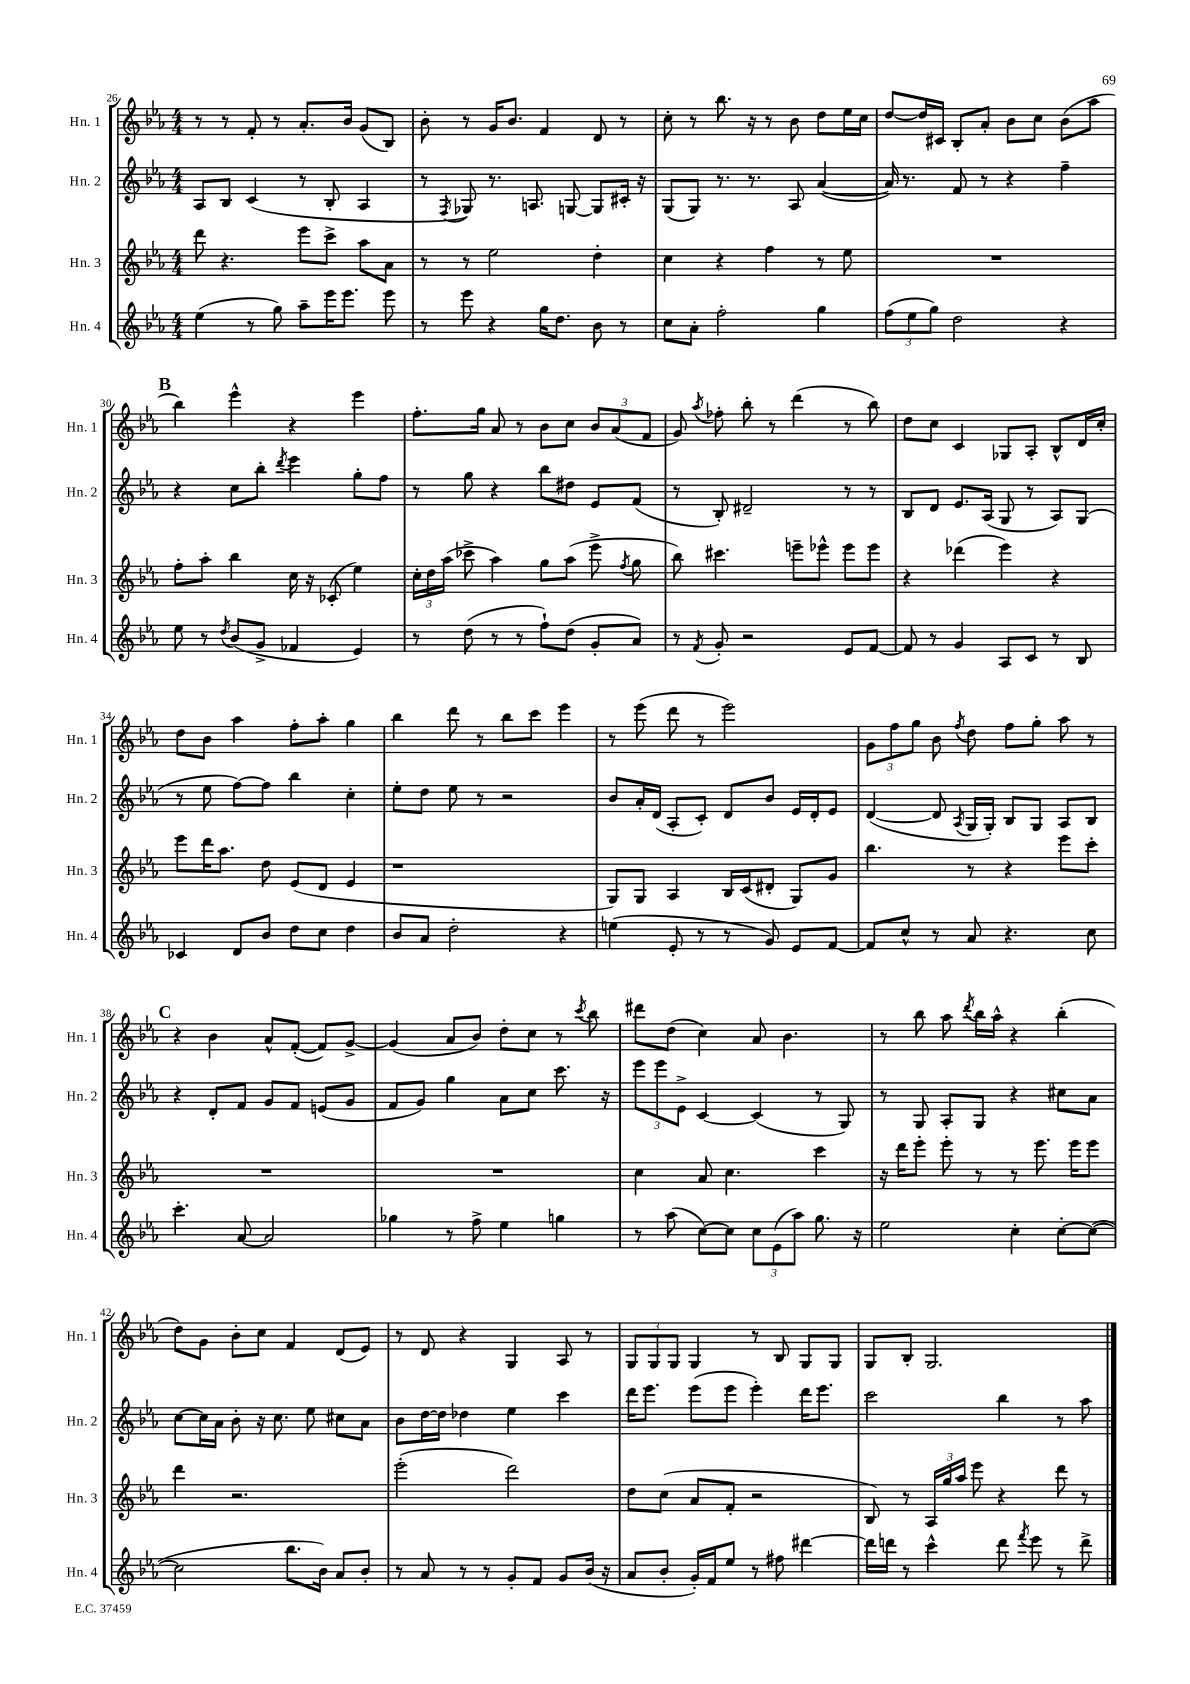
<<
\new StaffGroup <<
\new Staff = "s0" \with { instrumentName = "Hn. 1" shortInstrumentName = "Hn. 1" } {
    \clef treble \key ees \major \numericTimeSignature \time 4/4
    \autoBeamOff r8 r8 f'8-. r8 aes'8.[-. bes'16] g'8[( bes8]) |
    bes'8-. r8 g'16[ bes'8.] f'4 d'8 r8 |
    c''8-. r8 bes''8. r16 r8 bes'8 d''8[ ees''16 c''16] |
    d''8[~ d''16 cis'16] bes8[-. aes'8]-. bes'8[ c''8] bes'8[( aes''8] |
    \mark \markup { \bold "B" } bes''4) ees'''4-^ r4 ees'''4 |
    f''8.[-. g''16] aes'8 r8 bes'8[ c''8] \tuplet 3/2 { bes'8[ aes'8( f'8] } |
    g'8) \acciaccatura { aes''8 } fes''8-. bes''8-. r8 d'''4( r8 bes''8) |
    d''8[ c''8] c'4 ges8[ aes8]-. bes8[-^ d'16 c''16]-. |
    d''8[ bes'8] aes''4 f''8[-. aes''8]-. g''4 |
    bes''4 d'''8 r8 bes''8[ c'''8] ees'''4 |
    r8 ees'''8( d'''8 r8 ees'''2) |
    \tuplet 3/2 { g'8[ f''8 g''8] } bes'8 \acciaccatura { f''8 } d''8 f''8[ g''8]-. aes''8 r8 |
    \mark \markup { \bold "C" } r4 bes'4 aes'8[-^ f'8]~-.( f'8[) g'8]~-> |
    g'4( aes'8[ bes'8]) d''8[-. c''8] r8 \acciaccatura { c'''8 } bes''8 |
    dis'''8[ d''8]( c''4) aes'8 bes'4. |
    r8 bes''8 aes''8 \acciaccatura { d'''8 } bes''16[ aes''16]-^ r4 bes''4-.( |
    d''8[) g'8] bes'8[-. c''8] f'4 d'8[( ees'8]) |
    r8 d'8 r4 g4 aes8 r8 |
    \tuplet 3/2 { g8[ g8 g8] } g4 r8 bes8 g8[ g8] |
    g8[ bes8]-. g2. \bar "|." |
}
\new Staff = "s1" \with { instrumentName = "Hn. 2" shortInstrumentName = "Hn. 2" } {
    \clef treble \key ees \major \numericTimeSignature \time 4/4
    \autoBeamOff aes8[ bes8] c'4( r8 bes8-. aes4 |
    r8 \acciaccatura { f8 } ges8) r8. a8. g8~ g8[ cis'16]-. r16 |
    g8[( g8]) r8. r8. aes8 aes'4~( |
    aes'16) r8. f'8 r8 r4 f''4-- |
    \mark \markup { \bold "B" } r4 c''8[ bes''8]-. \acciaccatura { d'''8 } ees'''4 g''8[-. f''8] |
    r8 g''8 r4 bes''8[ dis''8] ees'8[ f'8]( |
    r8 bes8-.) dis'2-- r8 r8 |
    bes8[ d'8] ees'8.[ aes16]( g8 r8 aes8[) g8]( |
    r8 ees''8 f''8[~) f''8] bes''4 c''4-. |
    ees''8[-. d''8] ees''8 r8 r2 |
    bes'8[ aes'16-. d'16]( aes8[-. c'8]-.) d'8[ bes'8] ees'16[ d'16-. ees'8] |
    d'4~( d'8 \acciaccatura { aes8 } g16[ g16]-.) bes8[ g8] aes8[ bes8] |
    \mark \markup { \bold "C" } r4 d'8[-. f'8] g'8[ f'8] e'8[( g'8] |
    f'8[ g'8]) g''4 aes'8[ c''8] c'''8. r16 |
    \tuplet 3/2 { ees'''8[ ees'''8 ees'8]-> } c'4~ c'4( r8 g8) |
    r8 g8 aes8[-. g8] r4 cis''8[ aes'8] |
    c''8[~ c''16 aes'16] bes'8-. r16 c''8. ees''8 cis''8[ aes'8] |
    bes'8[ d''16~ d''16] des''4 ees''4 c'''4 |
    d'''16[ ees'''8.] ees'''8[( ees'''8] ees'''4-.) d'''16[ ees'''8.] |
    c'''2 bes''4 r8 aes''8 \bar "|." |
}
\new Staff = "s2" \with { instrumentName = "Hn. 3" shortInstrumentName = "Hn. 3" } {
    \clef treble \key ees \major \numericTimeSignature \time 4/4
    \autoBeamOff d'''8 r4. ees'''8[ c'''8]-> aes''8[ aes'8] |
    r8 r8 ees''2 d''4-. |
    c''4 r4 f''4 r8 ees''8 |
    R1 |
    \mark \markup { \bold "B" } f''8[-. aes''8]-. bes''4 c''16 r16 ces'8-.( ees''4) |
    \tuplet 3/2 { c''16[-. d''16 aes''16]( } ces'''8-> aes''4) g''8[ aes''8]( ees'''8-> \acciaccatura { f''8 } g''8 |
    bes''8) cis'''4. e'''8[-- ees'''8]-^ ees'''8[ ees'''8] |
    r4 des'''4( ees'''4) r4 |
    ees'''8[ d'''16 aes''8.] d''8 ees'8[( d'8] ees'4 |
    r1 |
    g8[) g8] aes4 bes16[ c'16( dis'8]-. g8[) g'8] |
    bes''4. r8 r4 ees'''8[ c'''8]-. |
    \mark \markup { \bold "C" } R1 |
    R1 |
    c''4 aes'8 c''4. c'''4 |
    r16 d'''16[ ees'''8]-. ees'''8-. r8 r8 ees'''8. ees'''16[ ees'''8] |
    d'''4 r2. |
    ees'''2-.( d'''2) |
    d''8[ c''8]( aes'8[ f'8]-. r2 |
    bes8) r8 \tuplet 3/2 { aes16[ g''16 aes''16] } ees'''8 r4 d'''8 r8 \bar "|." |
}
\new Staff = "s3" \with { instrumentName = "Hn. 4" shortInstrumentName = "Hn. 4" } {
    \clef treble \key ees \major \numericTimeSignature \time 4/4
    \autoBeamOff ees''4( r8 g''8) aes''8[-- ees'''16 ees'''8.] ees'''8 |
    r8 ees'''8 r4 g''16[ d''8.] bes'8 r8 |
    c''8[ aes'8]-. f''2-. g''4 |
    \tuplet 3/2 { f''8[( ees''8 g''8]) } d''2 r4 |
    \mark \markup { \bold "B" } ees''8 r8 \acciaccatura { d''8 } bes'8[( g'8]-> fes'4 ees'4) |
    r8 d''8( r8 r8 f''8[-!) d''8]( g'8[-. aes'8]) |
    r8 \acciaccatura { f'8 } g'8-. r2 ees'8[ f'8]~ |
    f'8 r8 g'4 aes8[ c'8] r8 bes8 |
    ces'4 d'8[ bes'8] d''8[ c''8] d''4 |
    bes'8[ aes'8] d''2-. r4 |
    e''4( ees'8-. r8 r8 g'8) ees'8[ f'8]~ |
    f'8[ c''8]-^ r8 aes'8 r4. c''8 |
    \mark \markup { \bold "C" } c'''4.-. aes'8~ aes'2 |
    ges''4 r8 f''8-> ees''4 g''4 |
    r8 aes''8( c''8[~) c''8] \tuplet 3/2 { c''8[ ees'8( aes''8]) } g''8. r16 |
    ees''2 c''4-. c''8[~-. c''8]~( |
    c''2 bes''8.[ bes'16]) aes'8[ bes'8]-. |
    r8 aes'8 r8 r8 g'8[-. f'8] g'8[ bes'16]( r16 |
    aes'8[ bes'8]-. g'16[-.) f'16 ees''8] r8 fis''8 dis'''4~ |
    dis'''16[ d'''16] r8 c'''4-^ d'''8 \acciaccatura { f'''8 } ees'''8 r8 d'''8-> \bar "|." |
}
>>
>>
\layout { \context { \Score currentBarNumber = #26 } }
